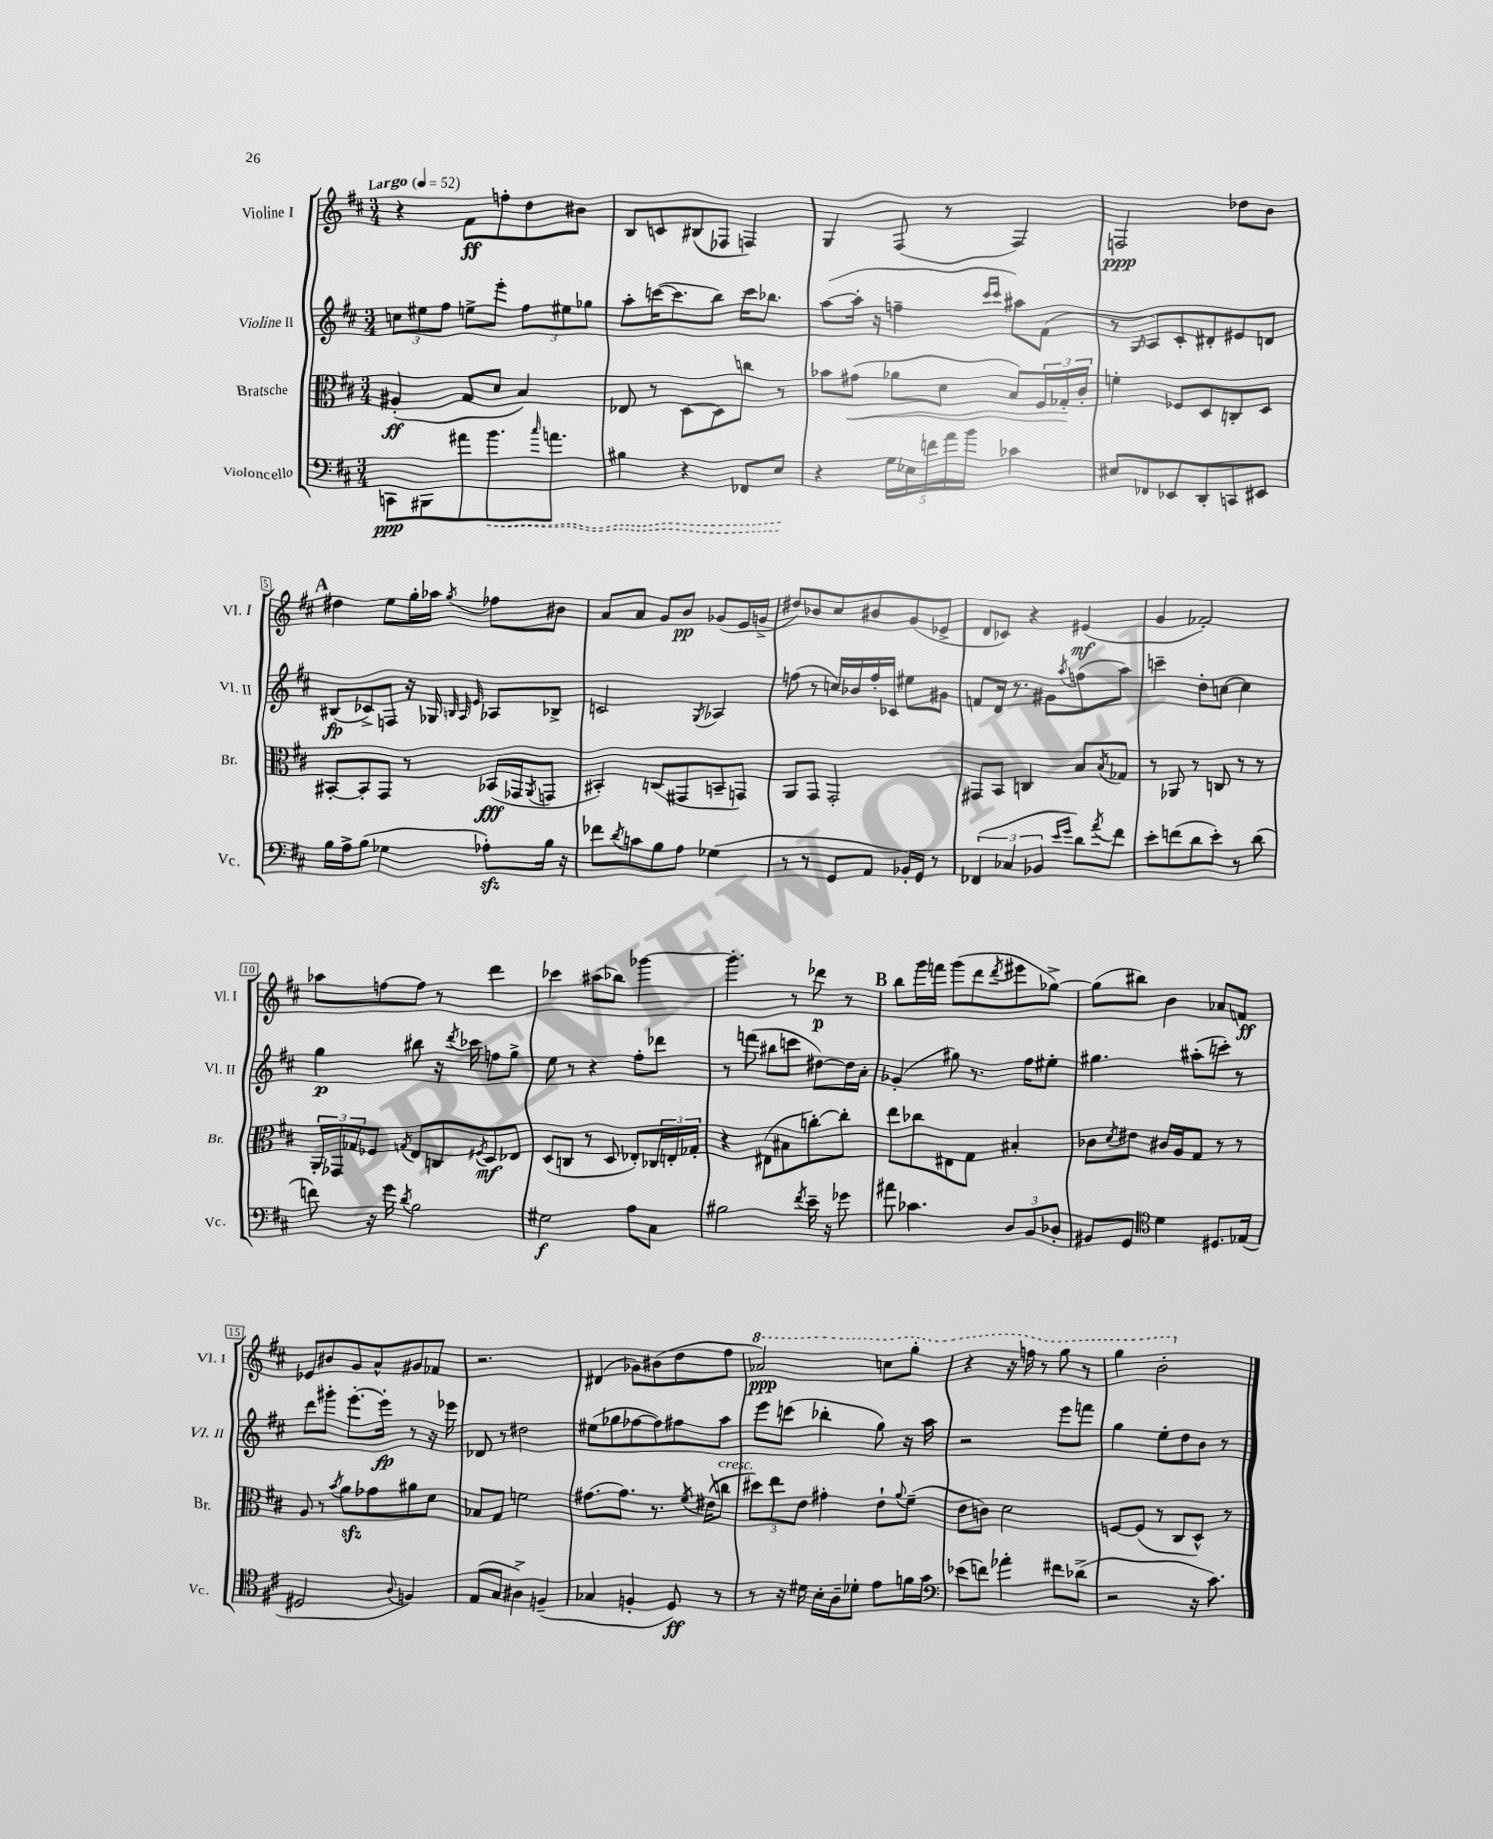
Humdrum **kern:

**kern	**kern	**kern	**kern
*staff4	*staff3	*staff2	*staff1
*clefF4	*clefC3	*clefG2	*clefG2
*k[f#c#]	*k[f#c#]	*k[f#c#]	*k[f#c#]
*M3/4	*M3/4	*M3/4	*M3/4
*MM52	*MM52	*MM52	*MM52
8CC	(4A#'	12cc	4r
.	.	12ee#	.
8BBB#	.	.	.
.	.	12ff#	.
8a#	8G	8ee^	8f#
8.b	8d	8eee'	8ff'
.	4B)	12ff#	8dd
16qqcc#	.	.	.
8.a	.	.	.
.	.	12ee#	.
.	.	.	8b#
.	.	12gg-	.
=	=	=	=
4B#	8E-	8aa'	8B
.	8r	([16ccc	8c
.	.	8.ccc]	.
4r	[8D	.	(8B#
.	8D]	8bb)	8F-
8FF-	8cc	16ccc	4F)
.	.	8.bb-	.
8E	8r	.	.
=	=	=	=
4r	8b-	([8aa	4G
.	(8g#	16aa']	.
.	.	16r	.
20G	8a-	4ff~	(8F#
20E-	.	.	.
20f	.	.	.
.	8d	.	8r
20a	.	.	.
20b	.	.	.
.	.	16qqccc#	.
.	.	16qqccc#	.
4c-	8B)	8aa#)	4F#)
.	24F#	(8f#	.
.	24G-'	.	.
.	24c#'	.	.
=	=	=	=
8E#	4f'	8r	2F
.	.	16qqG	.
8FF-	.	8A)	.
8EE-	8F-	8c#'	.
8DD'	8D	8d#'	.
8CC	8C'	8e#	8dd-
8EE#	8D	8d	8b
=	=	=	=
16B	[8BB#'	(8B#	4dd#
16A^	.	.	.
(8B	8BB#']	8c-^)	.
4G-	8GG	8F	8ee
.	8r	16r	16gg'
.	.	16G-	16aa-
.	.	32qqB	.
.	.	32qqA	.
.	.	32qqe	8qgg
8A-')	(16BB-	8A-	8ff-
.	16GG-	.	.
.	8qAA	.	.
16B	8GG	8B-^	8b#
16r	.	.	.
=	=	=	=
8f-	4BB#')	2c	8a
8qd	.	.	.
8c	.	.	8a
8B	(8C	.	8g
8A	8GG#	.	8b
.	.	8qG	.
(4G-	8BB~	4A-	(8g-
.	8GG)	.	16e
.	.	.	16g^
=	=	=	=
8r	8AA	(8ff	8dd#)
8r	8GG	8r	8b-
8GG	2GG'	16cc)	8cc#
.	.	16b-	.
8AA	.	16ff'	8b#
.	.	16c-	.
16BB-')	.	8ee#	(8g
16GG	.	.	.
8r	.	8g#	8e-^
=	=	=	=
(6FF-	8GG#	8f	8d
.	8BB	16d	8c-)
6C-	.	.	.
.	.	8.r	.
.	4C	.	4r
6BB-	.	.	.
.	.	8g#	.
16qqe	.	.	.
16qqg	.	8qaa	.
8d)	8B	(8ff	(4e#
8qa	8qB	.	.
8f#	8G-	8aa)	.
=	=	=	=
8e'	8r	4ccc~	4g
(8f	8AA-	.	.
8d	8r	8dd'	2f-')
8e')	8C	[8cc	.
8r	8r	4cc]	.
(8d	8r	.	.
=	=	=	=
8f)	24AA'	4gg	8aa-
.	24GG-	.	.
.	24G-	.	.
16r	8F-	.	[8ff
16g	.	.	.
8qd	8qG	.	.
2B	8E	8bb#	8ff]
.	8C	16r	8r
.	.	8qddd	.
.	.	16ccc-	.
.	8qF#	.	.
.	8D	8ff	4ddd
.	8E-	8gg^	.
=	=	=	=
2G#	(8D	8ee	4ccc-
.	8C	8r	.
.	8r	4r	(8aa#
.	8D	.	8bb-)
8A	8E-')	8ff#'	[4ggg-
8C#	24C-	8ddd-	.
.	24E'	.	.
.	24G-'	.	.
=	=	=	=
2B#	4r	8r	4.ggg-']
.	.	(8fff	.
.	(8E#	8bb#	.
.	8B#	8ccc	8r
8qf#	.	.	.
16e~	[8cc')	[8dd#)	8ddd-
16r	.	.	.
8g-	8cc']	16dd#]	8r
.	.	16a'	.
=	=	=	=
8a#	8ee	(4g-'	8bb
4.c-	8cc-	.	16ggg
.	.	.	16fff
.	8E#	8gg#)	(8ggg
.	8G	8.r	8ddd
.	.	.	8qddd
12D	4B#'	.	8eee#
.	.	16ff#	.
12BB	.	.	.
.	.	8ee#'	[8gg-^)
12D-'	.	.	.
=	=	=	=
8BB#	8c-	4.gg#	(8gg-]
.	8qd	.	.
8GG	8e#	.	8bb#)
*clefC4	*	*	*
4d	16c#	.	4b
.	16A	.	.
.	8G	(8aa#'	.
8.D#	8r	8ccc')	8a-
.	8r	8r	8f
(16E-	.	.	.
=	=	=	=
2D#	8A	8ddd	8e-
.	8r	8ggg#'	8b#
.	8qb	.	.
.	8a	[8.eee'	8g
.	8g-	.	8a^^
.	.	16eee']	.
8qqA	.	.	.
4F)	8a#	8r	8g#
.	8d	16r	8f-
.	.	16eee-	.
=	=	=	=
(8E	8B-	8d-	2.r
8G	8G	8r	.
4A#^)	2f	2dd#	.
(4F~	.	.	.
=	=	=	=
4G-	[8.g#	(8ee#	(4d#
.	.	8gg-	.
.	8.g#]	.	.
4F'	.	[8ff-	8g-)
.	8.r	8ff-])	(8b#
8D)	.	8ff#	8dd
.	8qf#	.	.
.	(16e#	.	.
8r	8cc	8aa	8ff#
=	=	=	=
8r	12dd#)	8eee	2aa-)
.	12ee	.	.
16r	.	(8ccc	.
.	12e	.	.
16d#	.	.	.
16B'	4g#'	4bb-'	.
16A~	.	.	.
8d-'	.	.	.
8e	8e`	8gg)	8ccc
.	8qqa	.	.
16f	(8f#~	16r	8ggg'
16g	.	16aa	.
=	=	=	=
*clefF4	*	*	*
(8e-	8e	2r	4r
8f)	8c)	.	.
4a-'	2d	.	16r
.	.	.	16fff
.	.	.	8r
8f#	.	8eee	8ggg
(8d-^	.	8fff	8r
=	=	=	=
2r	[8F	4gg	4ggg
.	(8F]	.	.
.	8r	8ee'	2bb'
.	8C#	8dd	.
16r	8D^^)	8b	.
8.c#)	.	.	.
.	8r	8r	.
==	==	==	==
*-	*-	*-	*-
